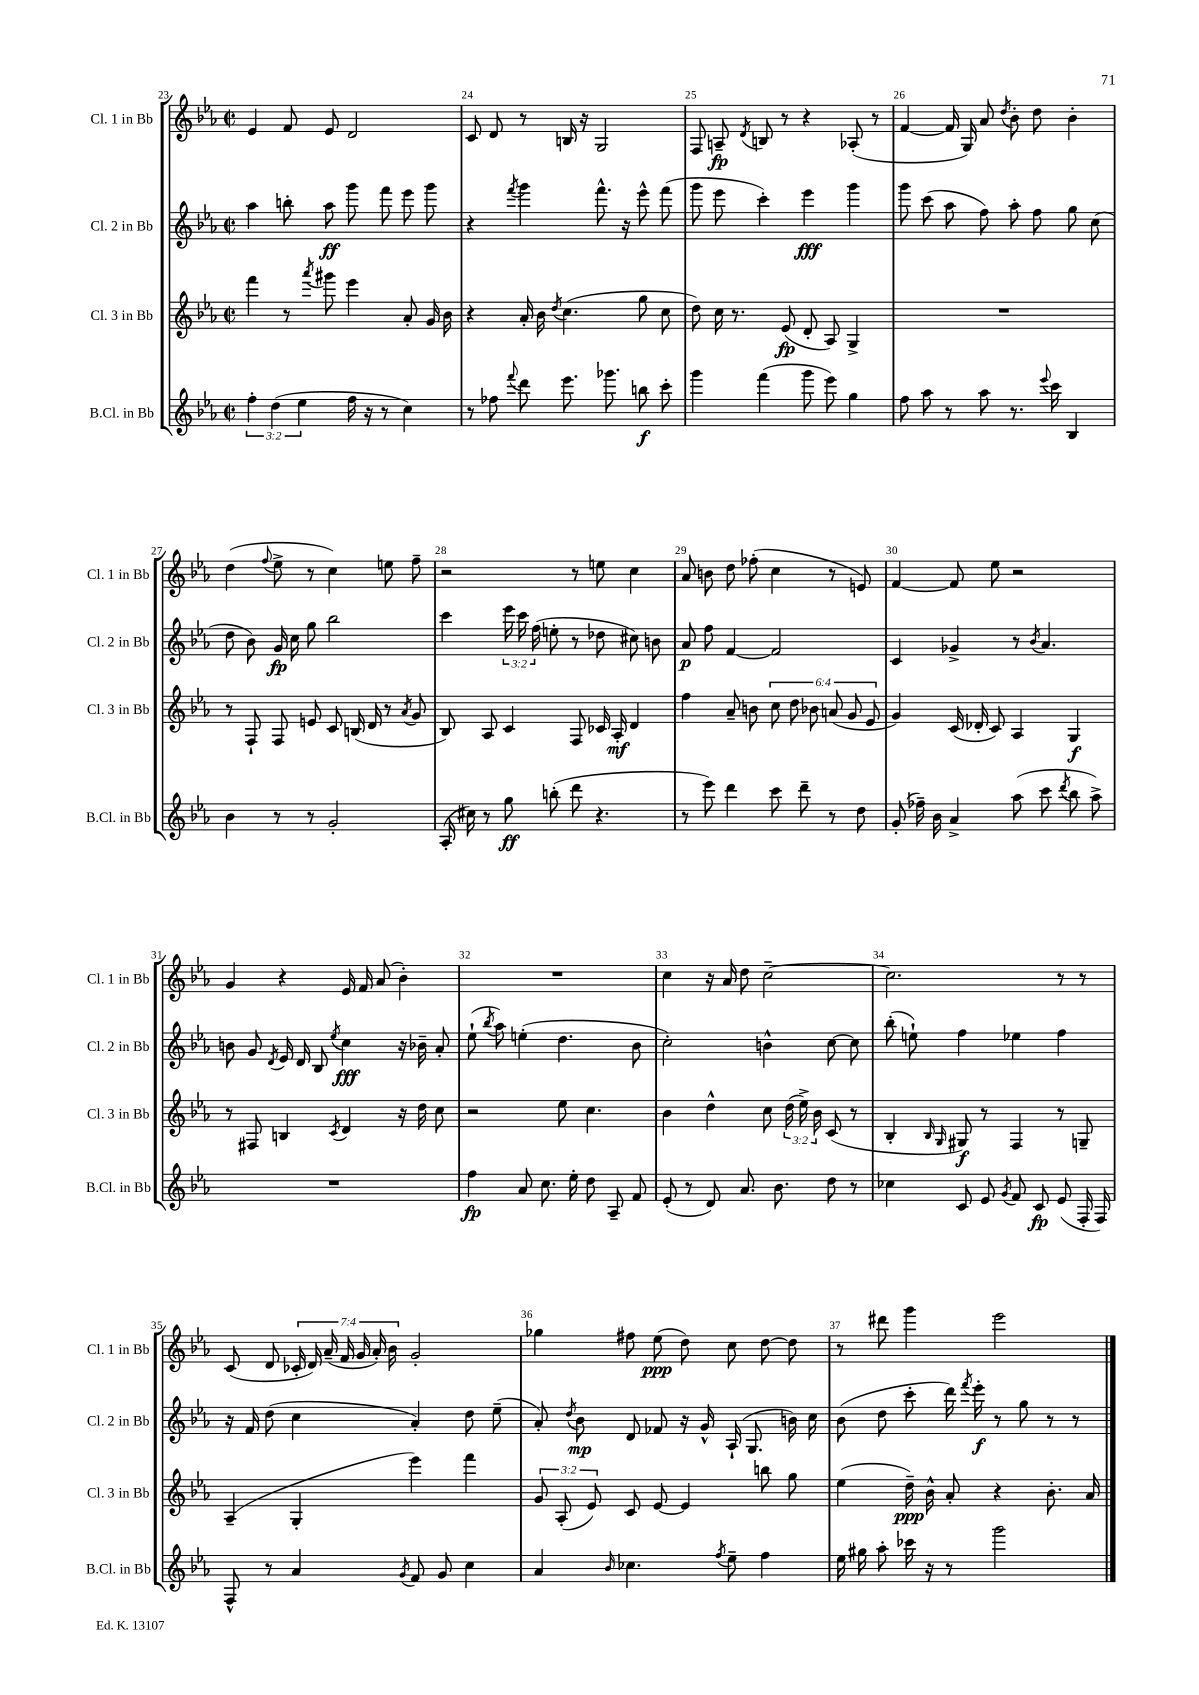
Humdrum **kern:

**kern	**kern	**kern	**kern
*staff4	*staff3	*staff2	*staff1
*clefG2	*clefG2	*clefG2	*clefG2
*k[b-e-a-]	*k[b-e-a-]	*k[b-e-a-]	*k[b-e-a-]
*M2/2	*M2/2	*M2/2	*M2/2
*met(c|)	*met(c|)	*met(c|)	*met(c|)
6ff'	4fff	4aa-	4e-
(6dd	.	.	.
.	8r	8bb'	8f
6ee-	.	.	.
.	8qaaa-	.	.
.	8ggg#	8aa-	8e-
16ff	4eee-	8ggg	2d
16r	.	.	.
8r	.	8fff	.
4cc)	8a-'	8eee-	.
.	16g	8ggg	.
.	16b-	.	.
=	=	=	=
8r	4r	4r	8c
8ff-	.	.	8d
8qqfff	.	8qfff	.
8ddd	16a-'	4ggg	8r
.	16b-	.	.
.	8qdd	.	.
8.eee-	(4.cc	.	16B
.	.	.	16r
.	.	8.fff^^	2G
8.ggg-	.	.	.
.	.	16r	.
8bb	8gg	8eee-^^	.
8ccc'	8cc	(8fff	.
=	=	=	=
4ggg	8dd)	8ggg	8F
.	16cc	8eee-	8A~
.	8.r	.	.
.	.	.	8qd
(4fff	.	4ccc')	8B
.	(8e-	.	8r
8ggg	8d'	4eee-	4r
8eee-)	8A-)	.	.
4gg	4G^	4ggg	(8A-'
.	.	.	8r
=	=	=	=
8ff	1r	8ggg	[4f
8aa-	.	(8ccc	.
8r	.	8aa-	16f]
.	.	.	16G)
8aa-	.	8ff)	8a-
.	.	.	8qdd
8.r	.	8aa-'	8b-'
.	.	8ff	8dd
8qqeee-	.	.	.
16ccc	.	.	.
4B-	.	8gg	4b-'
.	.	(8cc	.
=	=	=	=
4b-	8r	8dd	(4dd
.	8F`	8b-)	.
.	.	.	8qqff
8r	8F	16g	8ee-^
.	.	16cc	.
8r	8e	8gg	8r
2g'	8c	2bb-	4cc)
.	(16B	.	.
.	16d	.	.
.	8r	.	8ee
.	8qa-	.	.
.	8g	.	8ff~
=	=	=	=
(16A-'	8B-)	4ccc	2r
16cc#)	.	.	.
8r	8A-	.	.
8gg	4c	24eee-	.
.	.	24ccc	.
.	.	(24ff	.
(8bb'	.	8ee'	.
8ddd	8F	8r	8r
4.r	16c-	8dd-	8ee
.	16A-'	.	.
.	4d	8cc#)	4cc
.	.	8b	.
=	=	=	=
8r	4ff	8a-	8a-
8eee-)	.	8ff	8b
4ddd	8a-~	[4f	8dd
.	8b	.	(8ff-'
8ccc	12cc	2f]	4cc
.	12dd	.	.
8ddd~	.	.	.
.	12b-	.	.
8r	(12a	.	8r
.	12g	.	.
8dd	.	.	8e)
.	12e-	.	.
=	=	=	=
(8g'	4g)	4c	[4f
16ff-~)	.	.	.
16b-	.	.	.
4a-^	(16c	4g-^	8f]
.	16d-'	.	.
.	8c)	.	8ee-
(8aa-	4A-	8r	2r
.	.	8qb-	.
8ccc	.	4.a-	.
8qddd	.	.	.
8bb-	4G	.	.
8aa-^)	.	.	.
=	=	=	=
1r	8r	8b	4g
.	8F#	8g	.
.	.	8qd	.
.	4B	16e-	4r
.	.	16d	.
.	.	8B-	.
.	8qc	8qee-	.
.	4d	4cc	16e-
.	.	.	16f
.	.	.	(8a-
.	16r	16r	4b-')
.	16dd	16b-~	.
.	8cc	8a-'	.
=	=	=	=
4ff	2r	(8ee-`	1r
.	.	8qbb-	.
.	.	8aa-)	.
8a-	.	(4ee'	.
8.cc	.	.	.
.	8ee-	4.dd	.
16ee-'	.	.	.
8dd	4.cc	.	.
8A-~	.	.	.
8f	.	8b-	.
=	=	=	=
(8e-'	4b-	2cc')	4cc
8r	.	.	.
8d)	4dd^^	.	16r
.	.	.	16a-
8.a-	.	.	8dd
.	8cc	4b^^	[2cc~
8.b-	.	.	.
.	(24dd	.	.
.	24ee-^)	.	.
.	24b-	.	.
8dd	(8c	[8cc	.
8r	8r	8cc]	.
=	=	=	=
4cc-	4B-'	(8bb-'	2.cc]
.	.	8ee`)	.
.	16qqB-	.	.
.	16qqG	.	.
8c	8G#)	4ff	.
8e-	8r	.	.
8qg	.	.	.
8f	4F	4ee-	.
8c	.	.	.
(8e-	8r	4ff	8r
16F'	8G~	.	8r
16F)	.	.	.
=	=	=	=
8F^^	(4A-~	16r	(8c
.	.	16f	.
8r	.	(8dd	8d
4a-	4G'	4cc	28c-'
.	.	.	28d)
.	.	.	(28a-~
.	.	.	28f
.	.	.	28g
.	.	.	28a-')
.	.	.	28b-
8qg	.	.	.
8f	4eee-)	4a-')	2g'
8g	.	.	.
4cc	4fff	8dd	.
.	.	(8ee-~	.
=	=	=	=
4a-	12g	8a-')	4gg-
.	(12A-'	.	.
.	.	8qdd	.
.	.	8b-	.
.	12e-)	.	.
16qqb-	.	.	.
4.cc-	8c	8d	8ff#
.	[8e-	8f-	(8ee-
.	4e-]	16r	8dd)
.	.	16g^^	.
8qff	.	.	.
8ee-~	.	(16A-`	8cc
.	.	8.G	.
4ff	8bb	.	[8dd
.	8gg	16b)	8dd]
.	.	16cc	.
=	=	=	=
16ee-	(4ee-	(8b-	8r
16gg#	.	.	.
8aa-'	.	8dd	8ddd#
16ccc-	16dd~)	8ccc'	4ggg
16r	16b-^^	.	.
8r	8a-'	16ddd)	.
.	.	8qfff	.
.	.	16eee-'	.
2ggg	4r	8r	2eee-
.	.	8gg	.
.	8.b-'	8r	.
.	.	8r	.
.	16a-	.	.
==	==	==	==
*-	*-	*-	*-
